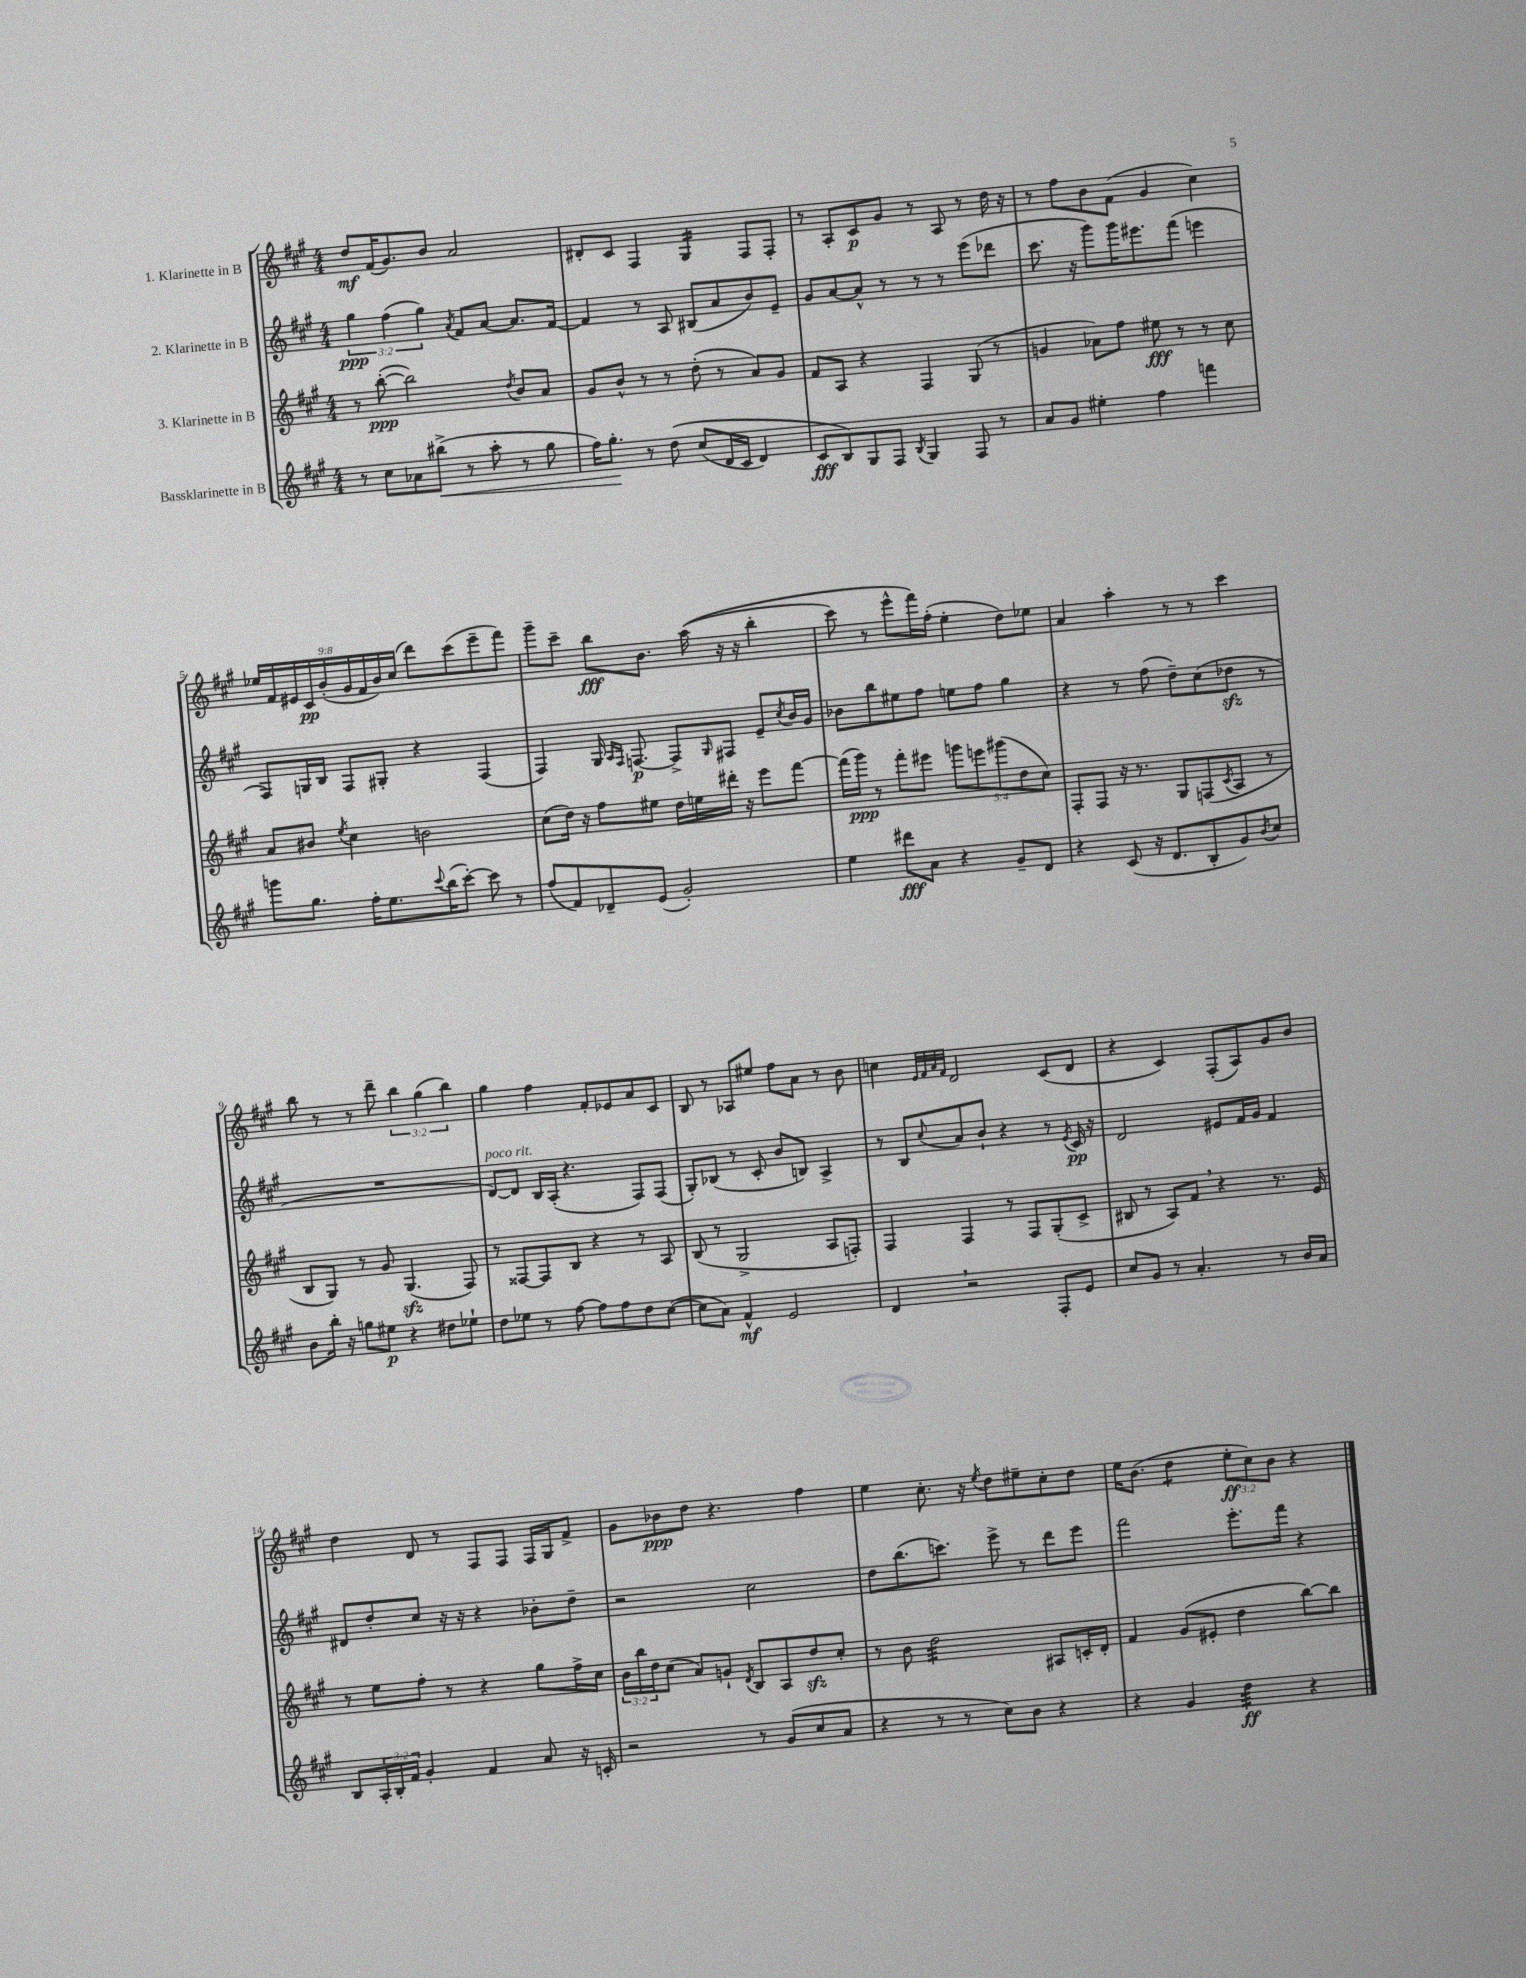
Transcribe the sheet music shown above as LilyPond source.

<<
\new StaffGroup <<
\new Staff = "s0" \with { instrumentName = "1. Klarinette in B" } {
    \clef treble \key a \major \numericTimeSignature \time 4/4 \override Staff.TupletNumber.text = #tuplet-number::calc-fraction-text
    d''8\mf fis'16( gis'8.) b'8 a'2 |
    dis'8-. cis'8 fis4 gis4:16 fis8 fis8-. |
    r8 a8-. cis'8\p gis'8 r8 a8 r8 d''16 r16 |
    r8 fis''8 b'8 fis'8( gis'4 cis''4) |
    \tuplet 9/8 { ees''16 fis'16 eis'16 cis'16\pp b'16-.( gis'16 fis'16 b'16) cis''16( } d'''8) cis'''8( e'''8-- fis'''8) |
    gis'''8-- cis'''8-- b''8\fff b'8. a''16(\( r16 r16 b''4-. |
    cis'''8) r8 e'''8-^ fis'''16\) fis''16-.( e''4-. d''8) ees''8 |
    a'4 a''4-. r8 r8 cis'''4 |
    b''8 r8 r8 d'''8-- \tuplet 3/2 { b''4 gis''4( b''4) } |
    gis''4 fis''4 fis'8-. ees'8 a'8 cis'8 |
    b8 r8 aes8 eis''8 fis''8 a'8 r8 b'8 |
    c''4 \grace { e'32 fis'32 a'32 fis'32 } d'2 cis'8( d'8 |
    r4 cis'4) fis8-.( a8) gis'8 b'8 |
    d''4 d'8 r8 fis8 fis8 fis16 gis16 fis'8-> |
    gis'8 bes'8\ppp d''8 r4. fis''4 |
    e''4 cis''8.-. r16 \acciaccatura { e''8 } d''8 eis''8-- cis''8-. d''8 |
    e''16 b'8.( d''4:8 \tuplet 3/2 { e''8-.\ff cis''8) b'8 } r4 \bar "|." |
}
\new Staff = "s1" \with { instrumentName = "2. Klarinette in B" } {
    \clef treble \key a \major \numericTimeSignature \time 4/4 \override Staff.TupletNumber.text = #tuplet-number::calc-fraction-text
    \tuplet 3/2 { gis''4\ppp fis''4( gis''4) } \acciaccatura { a'8 } fis'8 a'8~ a'8. fis'16~ |
    fis'4 r8 a8 bis8( a'8 b'8) e'8-- |
    gis'8 a'8~ a'8-^ r8 r8 r8 e'''8( des'''8 |
    cis'''8. r16 gis'''8) gis'''16 eis'''8. fis'''8( e'''4 |
    fis8) g16 b16 fis8 gis8-. r4 fis4( |
    fis4) gis16 \grace { a16 fis16 } f8.~\p f8-> \grace { gis16 } fis8 e'8-- \acciaccatura { cis''8 } b'16 gis'16 |
    bes'8 b''8 eis''8 fis''8 e''8 fis''8 gis''4 |
    r4 r8 fis''8( d''8--) cis''8( des''8\sfz r8 |
    R1 |
    d'8~^\markup { \italic "poco rit." }) d'8 b16 a16-.( r4. fis8) fis8( |
    gis8-.) bes8( r8 cis'8-. b'8 b8) a4-> |
    r8 b8 \appoggiatura { cis''8 } a'8 b'8-! r4 r8 \acciaccatura { e'8 } cis'16\pp r16 |
    d'2 eis'8 fis'16 gis'16 fis'4 |
    dis'8 d''8-. cis''8 r16 r16 r4 bes'8-. d''8-- |
    r2 cis''2 |
    d''8 b''8.( c'''8.) e'''8-> r8 d'''8 e'''8 |
    fis'''2 e'''8.-. fis'''16 r4 \bar "|." |
}
\new Staff = "s2" \with { instrumentName = "3. Klarinette in B" } {
    \clef treble \key a \major \numericTimeSignature \time 4/4 \override Staff.TupletNumber.text = #tuplet-number::calc-fraction-text
    r8 b''8~-.\ppp( b''2) \acciaccatura { d''8 } b'8 a'8 |
    gis'8 b'8-^ r8 r8 d''8-.( r8 a'8) gis'8 |
    fis'8 a8 r4 fis4 gis8( r8 |
    g'4 aes'8) fis''8 eis''8\fff r8 r8 cis''8 |
    a'8 bis'8 \acciaccatura { e''8 } cis''4 b'2 |
    cis''8( d''16) r16 fis''8 eis''8 d''16 e''16 dis'''16-. r16 e'''8 fis'''8~ |
    fis'''16( gis'''16\ppp) r8 fis'''8-. eis'''8 \tuplet 5/4 { g'''8 e'''8 gis'''8( d''8 cis''8) } |
    fis8-. fis8 r16 r8. gis8 f8( \acciaccatura { cis'8 } a8 r8 |
    b8 gis8) r8 gis'8 gis4.\sfz( fis8) |
    r8 fisis8~ fisis8 b8 r4 r8 a8 |
    b8( r8 gis2-> a8 f8-.) |
    fis4 fis4 r8 fis8 gis8-.( cis'8-> |
    bis8 r8 a8) fis'8 \breathe r4 r8. e'16 |
    r8 e''8 fis''8-. r8 r4 gis''8 fis''16-> cis''16 |
    \tuplet 3/2 { b'16 b''16 d''16 } cis''8( a'8) g'8-! \acciaccatura { d'8 } b8 a8 d''8\sfz cis''8-. |
    r8 b'8 d''2:32 ais8 c'16-. d'16-. |
    fis'4 gis'8( eis'8-. d''4 b''8~) b''8 \bar "|." |
}
\new Staff = "s3" \with { instrumentName = "Bassklarinette in B" } {
    \clef treble \key a \major \numericTimeSignature \time 4/4 \override Staff.TupletNumber.text = #tuplet-number::calc-fraction-text
    r8 cis''8 aes'8 bis''8->\<( r8 a''8-. r8 gis''8 |
    fis''16) gis''8.-.\! r8 d''8\( cis''8( d'16 cis'16 d'4) |
    cis'8\fff b8\) gis8 fis8 \acciaccatura { b8 } gis4 fis8 r8 |
    a'8 gis'8 eis''4-. fis''4 f'''4 |
    g'''8 gis''8. fis''16-. e''8. \appoggiatura { cis'''8 } b''16( cis'''8~-.) cis'''8 r8 |
    fis''8( fis'8) des'8-- e'8( gis'2-.) |
    e''4 dis'''8\fff a'8 r4 gis'8-- d'8 |
    r4 cis'8( r16 d'8. b8-. gis'8) \acciaccatura { b'8 } cis''8 |
    b'8 b''16-. r16 g''8 eis''8\p r4 dis''8 ees''8-! |
    d''8 ees''8 r8 fis''8~ fis''8 fis''8 d''8 cis''8~( |
    cis''8 a'8) fis'4-^\mf e'2 |
    d'4 \breathe r2 fis8-. e'8 |
    cis''8 gis'8 r8 a'4.-. r8 b'16 a'16 |
    b8 \tuplet 3/2 { a16-. b16-. fis'16 } gis'4-. fis'4 a'8 r16 c'16-. |
    r2 r8 gis'8( cis''8 a'8 |
    r4 r8 r8 cis''8) b'8 r4 |
    r4 gis'4 d''4:32\ff r4 \bar "|." |
}
>>
>>
